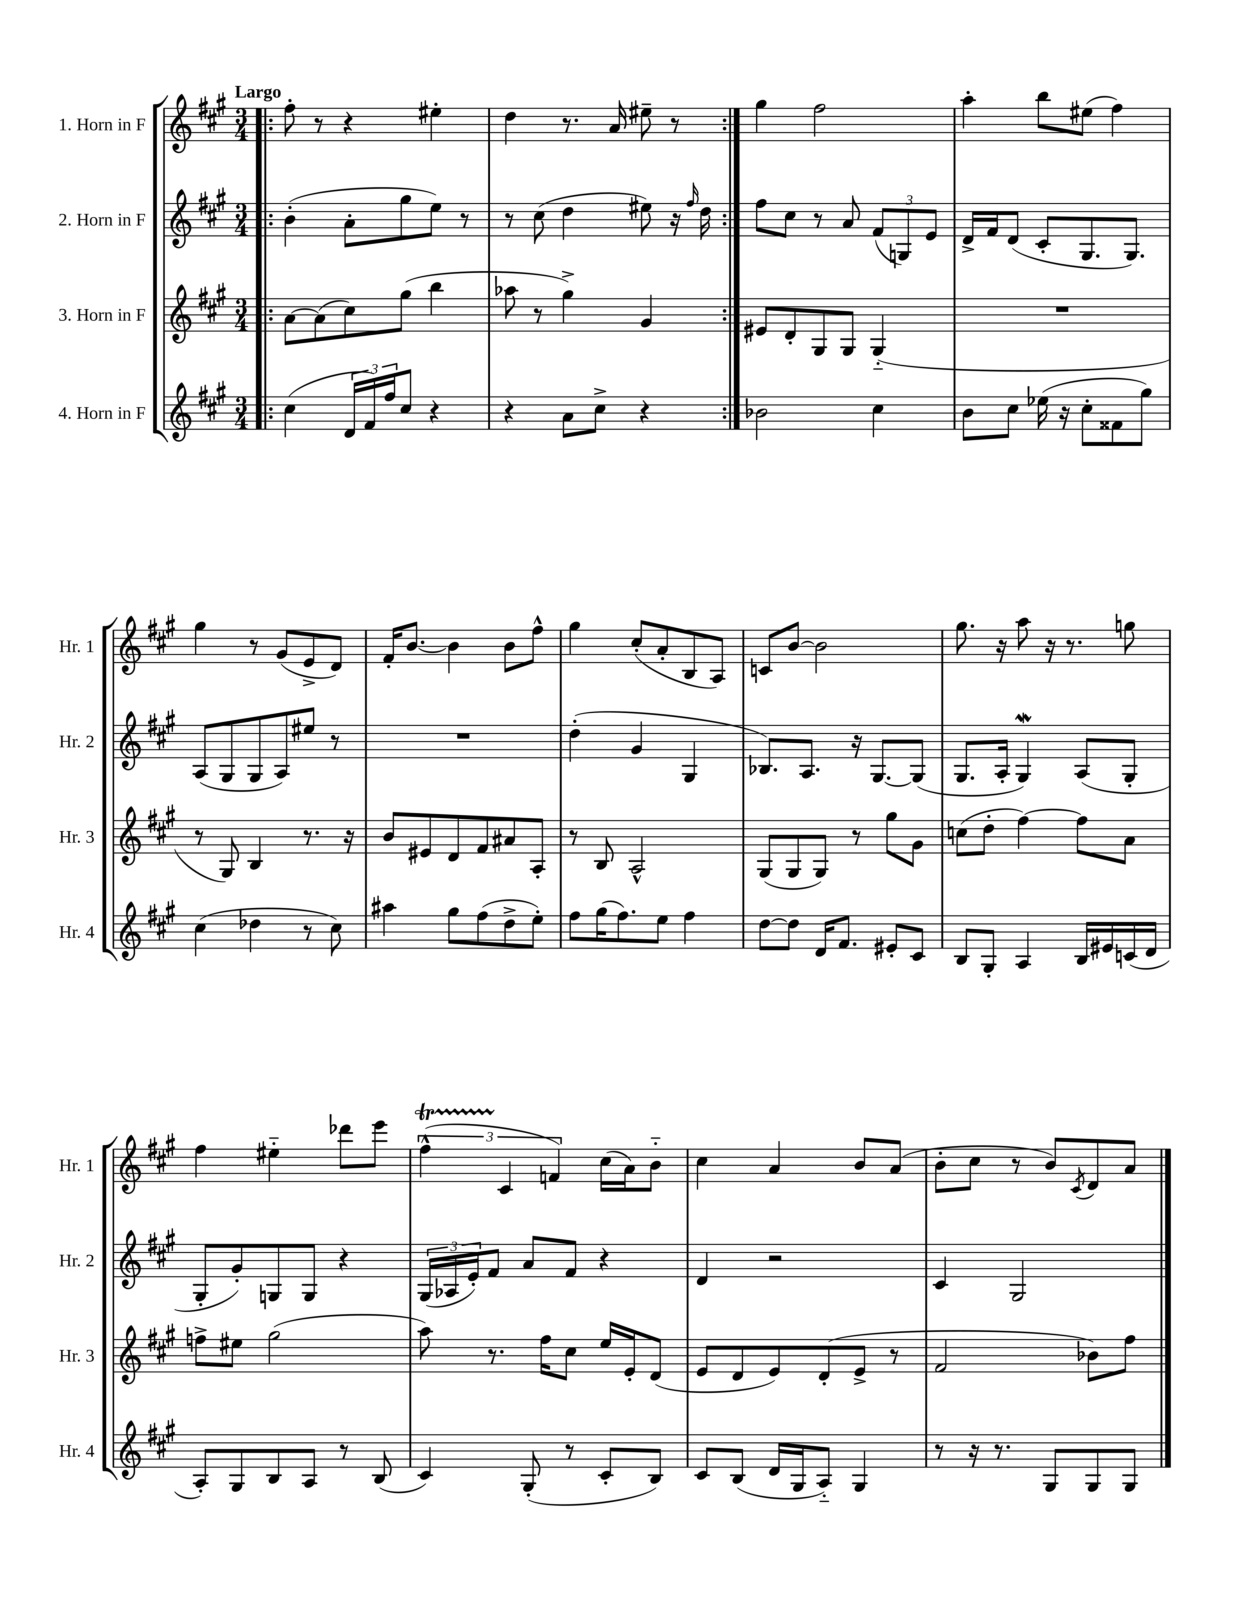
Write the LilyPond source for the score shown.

<<
\new StaffGroup <<
\new Staff = "s0" \with { instrumentName = "1. Horn in F" shortInstrumentName = "Hr. 1" } {
    \clef treble \key a \major \numericTimeSignature \time 3/4 \tempo "Largo"
    \repeat volta 2 { \bar ".|:" fis''8-. r8 r4 eis''4-. |
    d''4 r8. a'16 eis''8-- r8 | }
    gis''4 fis''2 |
    a''4-. b''8 eis''8( fis''4) |
    gis''4 r8 gis'8( e'8-> d'8) |
    fis'16-. b'8.~ b'4 b'8 fis''8-^ |
    gis''4 cis''8-.( a'8-. b8 a8) |
    c'8 b'8~ b'2 |
    gis''8. r16 a''8 r16 r8. g''8 |
    fis''4 eis''4-_ des'''8 e'''8 |
    \tuplet 3/2 { fis''4-^\startTrillSpan( cis'4\stopTrillSpan f'4) } cis''16( a'16) b'8-_ |
    cis''4 a'4 b'8 a'8( |
    b'8-. cis''8 r8 b'8) \acciaccatura { cis'8 } d'8 a'8 \bar "|." |
}
\new Staff = "s1" \with { instrumentName = "2. Horn in F" shortInstrumentName = "Hr. 2" } {
    \clef treble \key a \major \numericTimeSignature \time 3/4
    \repeat volta 2 { \bar ".|:" b'4-.( a'8-. gis''8 e''8) r8 |
    r8 cis''8( d''4 eis''8) r16 \grace { fis''16 } d''16 | }
    fis''8 cis''8 r8 a'8 \tuplet 3/2 { fis'8( g8) e'8 } |
    d'16-> fis'16 d'8( cis'8-. gis8. gis8.) |
    a8( gis8 gis8 a8) eis''8 r8 |
    R2. |
    d''4-.( gis'4 gis4 |
    bes8.) a8. r16 gis8.~ gis8( |
    gis8. a16-. gis4\mordent) a8( gis8-. |
    gis8-. gis'8-.) g8 g8 r4 |
    \tuplet 3/2 { gis16( aes16 e'16-.) } fis'8 a'8 fis'8 r4 |
    d'4 r2 |
    cis'4 gis2 \bar "|." |
}
\new Staff = "s2" \with { instrumentName = "3. Horn in F" shortInstrumentName = "Hr. 3" } {
    \clef treble \key a \major \numericTimeSignature \time 3/4
    \repeat volta 2 { \bar ".|:" a'8~ a'8( cis''8) gis''8( b''4 |
    aes''8 r8 gis''4->) gis'4 | }
    eis'8 d'8-. gis8 gis8 gis4-_( |
    R2. |
    r8 gis8) b4 r8. r16 |
    b'8 eis'8 d'8 fis'8 ais'8 a8-. |
    r8 b8 a2-^ |
    gis8( gis8 gis8) r8 gis''8 gis'8 |
    c''8( d''8-. fis''4~) fis''8 a'8 |
    f''8-> eis''8 gis''2( |
    a''8) r8. fis''16 cis''8 e''16 e'16-. d'8( |
    e'8 d'8 e'8) d'8-.( e'8-> r8 |
    fis'2 bes'8) fis''8 \bar "|." |
}
\new Staff = "s3" \with { instrumentName = "4. Horn in F" shortInstrumentName = "Hr. 4" } {
    \clef treble \key a \major \numericTimeSignature \time 3/4
    \repeat volta 2 { \bar ".|:" cis''4( \tuplet 3/2 { d'16 fis'16) fis''16 } cis''8 r4 |
    r4 a'8 cis''8-> r4 | }
    bes'2 cis''4 |
    b'8 cis''8 ees''16( r16 cis''8-. fisis'8 gis''8) |
    cis''4( des''4 r8 cis''8) |
    ais''4 gis''8 fis''8( d''8-> e''8-.) |
    fis''8 gis''16( fis''8.) e''8 fis''4 |
    d''8~ d''8 d'16 fis'8. eis'8-. cis'8 |
    b8 gis8-. a4 b16 eis'16 c'16( d'16 |
    a8-.) gis8 b8 a8 r8 b8( |
    cis'4) gis8-.( r8 cis'8-. b8) |
    cis'8 b8( d'16 gis16 a8-_) gis4 |
    r8 r16 r8. gis8 gis8 gis8 \bar "|." |
}
>>
>>
\layout { \context { \Score \remove "Bar_number_engraver" } }
